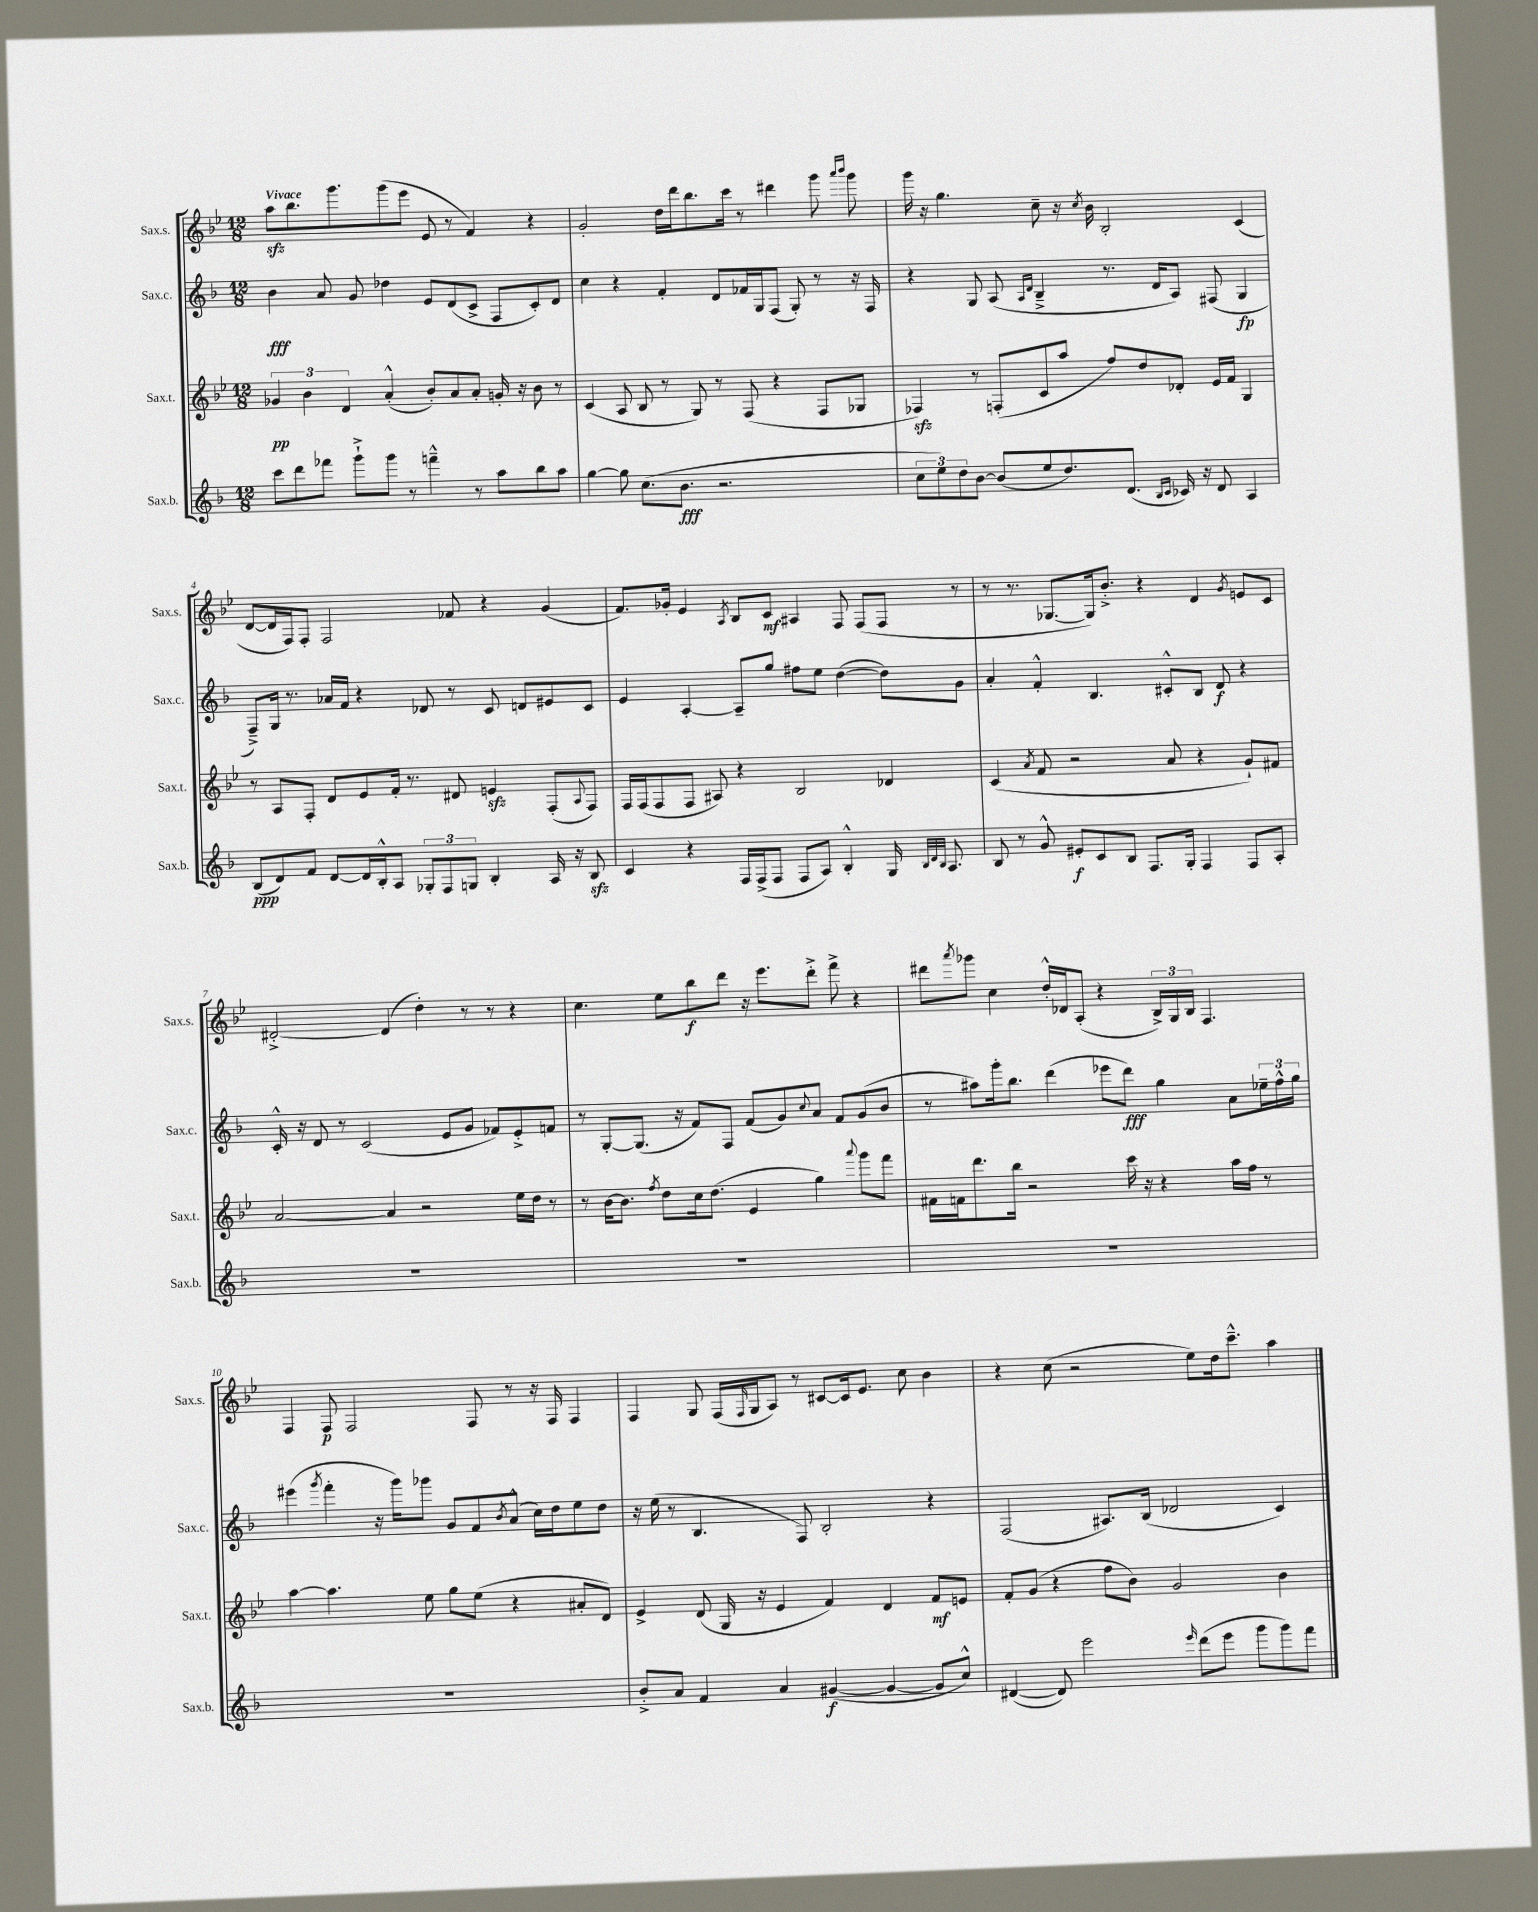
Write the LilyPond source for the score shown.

<<
\new StaffGroup <<
\new Staff = "s0" \with { instrumentName = "Sax.s." shortInstrumentName = "Sax.s." } {
    \clef treble \key bes \major \numericTimeSignature \time 12/8 \tempo "Vivace"
    a''8\sfz bes''8. g'''8. g'''8( ees'''8 ees'8 r8 f'4) r4 |
    g'2-. d''16 d'''16 bes''8. c'''16 r8 dis'''4 g'''8 \grace { a'''16 bes'''16 } g'''8 |
    g'''16 r16 g''4. c''8-- r16 \acciaccatura { c''8 } bes'16 bes2-. c'4( |
    d'8~ d'16 f16) f8-. f2 fes'8 r4 g'4( |
    f'8.) ges'16-. ees'4 \acciaccatura { a8 } bes8 c'8\mf ais4 f8 f8( f8 r8 |
    r8 r8. ges8.~ ges16) bes'8.-.-> r4 d'4 \acciaccatura { g'8 } e'8 c'8 |
    dis'2~-.-> dis'4( d''4-.) r8 r8 r4 |
    c''4. ees''8 bes''8\f d'''8 r16 ees'''8. d'''8-.-> f'''8-> r4 |
    dis'''8 \acciaccatura { a'''8 } ges'''8 c''4 d''16-.-^ des'16 a8-.( r4 \tuplet 3/2 { bes16->) g16 bes16 } f4. |
    f4 f8\p f2 f8 r8 r16 f16 f4 |
    f4 g8 f16( \grace { f16 } g16 a8) r8 cis'8~ cis'16 ees'8. c''8 bes'4 |
    r4 c''8( r2 ees''8) d''16 c'''8.---^ a''4 \bar "|." |
}
\new Staff = "s1" \with { instrumentName = "Sax.c." shortInstrumentName = "Sax.c." } {
    \clef treble \key f \major \numericTimeSignature \time 12/8
    bes'4\fff a'8 g'8 des''4 e'8 d'8( c'8-> f8 c'8-.) d'8 |
    c''4 r4 f'4-. d'8 fes'16 g16 f8( g8-.) r8 r16 f16 |
    r4 g8 a8( \grace { a16 d'16 } bes4---> r8. d'16 a8) fis8( g4\fp |
    f8--->) g16 r8. aes'16 f'16 r4 des'8 r8 c'8 d'8 eis'8 c'8 |
    e'4 a4~-. a8-- g''8 fis''8 e''8 d''4~( d''8) g'8 |
    a'4-. f'4-.-^ bes4. cis'8-.-^ bes8 d'8\f r4 |
    c'16-.-^ r16 d'8 r8 c'2( e'8 g'8 fes'8) e'8-.-> f'8 |
    r8 g8~-. g8.( r16 f'8) f8 f'8( g'8) \appoggiatura { c''8 } a'8 f'8 g'8( bes'8 |
    r8 ais''8) g'''16-. bes''8. d'''4( ees'''8 d'''8\fff) g''4 a'8 \tuplet 3/2 { ees''16-- f''16-^ g''16 } |
    eis'''4( \acciaccatura { g'''8 } f'''4-. r16 g'''16) ges'''8 g'8 f'8 \acciaccatura { bes'8 } a'8-^( c''16) d''16 e''8 d''8 |
    r16 e''16( r8 bes4. f8) bes2-. r4 |
    f2( ais8.) bes16( des'2 c'4) \bar "|." |
}
\new Staff = "s2" \with { instrumentName = "Sax.t." shortInstrumentName = "Sax.t." } {
    \clef treble \key bes \major \numericTimeSignature \time 12/8
    \tuplet 3/2 { ges'4\pp bes'4 d'4 } a'4-.-^( bes'8-.) a'8 a'8-. g'16-. r16 bes'8 r8 |
    c'4( a8 bes8 r8 g8) r8 f8( r4 f8 ges8 |
    fes4\sfz) r8 f8-.( c'8 a''8 f''8) d''8 des'8-. ees'16 f'16 g4 |
    r8 a8 f8-. d'8 ees'8 f'16-. r8. dis'8 e'4\sfz f8-.( \appoggiatura { a8 } f8) |
    f16 f16( f8 f8 ais8) r4 bes2 des'4 |
    c'4( \acciaccatura { a'8 } f'8 r2 a'8 r4 g'8-!) fis'8 |
    a'2~ a'4 r2 ees''16 d''16 r8 |
    r8 bes'16~ bes'8. \acciaccatura { f''8 } d''8 c''16 d''8.( ees'4 g''4) \appoggiatura { a'''8 } g'''8 f'''8 |
    fis'16 f'16 d'''8. bes''16 r2 c'''16 r16 r4 a''16 f''16 r8 |
    a''4~ a''4. ees''8 g''8 ees''8( r4 ais'8-. d'8) |
    ees'4-> d'8( g16 r16 ees'4 f'4) d'4 f'8\mf e'8 |
    f'8-. g'8( r4 f''8 bes'8) g'2 bes'4 \bar "|." |
}
\new Staff = "s3" \with { instrumentName = "Sax.b." shortInstrumentName = "Sax.b." } {
    \clef treble \key f \major \numericTimeSignature \time 12/8
    c'''8 d'''8 fes'''8 g'''8-!-> g'''8 r8 f'''4---^ r8 a''8 bes''8 a''8 |
    g''4~ g''8 c''8.( bes'8.\fff r2. |
    \tuplet 3/2 { c''8 e''8) d''8 } bes'8~ bes'8( e''8 d''8.) d'8.( \grace { bes16 c'16 } ces'16) r16 d'8 a4 |
    bes8\ppp( d'8) f'8 d'8~ d'16 bes16-.-^ a8 \tuplet 3/2 { ges8-. f8 g8 } bes4-. a16 r16 bes8\sfz |
    c'4 r4 f16 f16->( f8 f8 a8) bes4-.-^ g16 \grace { bes32 d'32 bes32 } a8. |
    bes8 r8 g'8-^ eis'8-.\f c'8 bes8 f8. g16-. f4 f8 a8-. |
    R1. |
    R1. |
    R1. |
    R1. |
    bes'8-.-> a'8 f'4 a'4 gis'4~\f( gis'4~ gis'8 c''8-^) |
    dis'4~( dis'8) e'''2 \grace { e'''16 } d'''8( e'''8 g'''8 g'''8) f'''8 \bar "|." |
}
>>
>>
